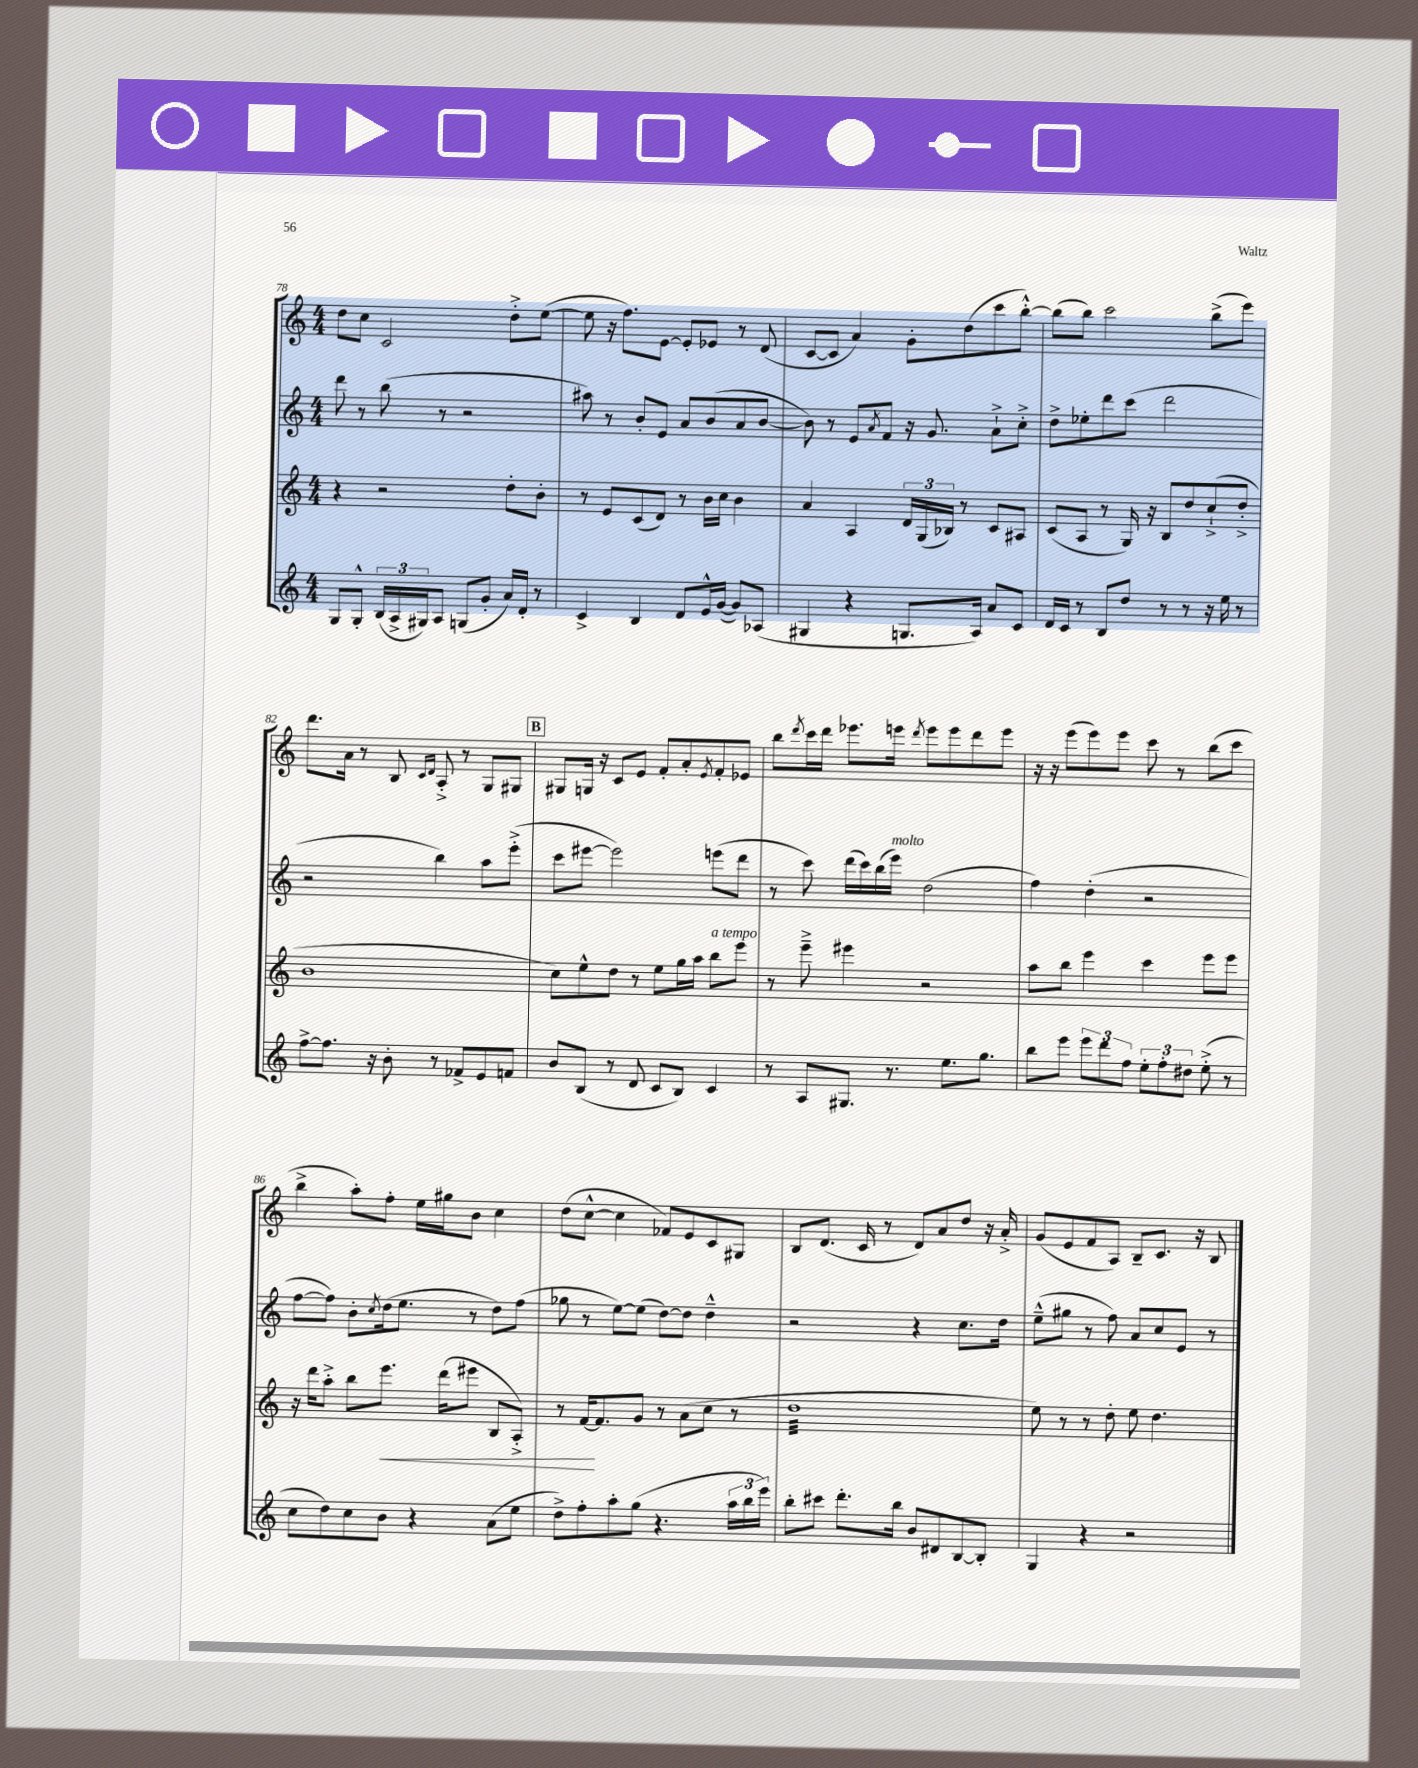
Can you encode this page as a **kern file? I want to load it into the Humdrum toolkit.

**kern	**kern	**kern	**kern
*staff4	*staff3	*staff2	*staff1
*clefG2	*clefG2	*clefG2	*clefG2
*k[]	*k[]	*k[]	*k[]
*M4/4	*M4/4	*M4/4	*M4/4
8G	4r	8ddd	8dd
8G'^^	.	8r	8cc
(24B	2r	(8bb	2c
24A^	.	.	.
24G#)	.	.	.
8A	.	8r	.
(8G	.	2r	.
8g'	.	.	.
16a)	8dd'	.	8dd'^
16d'	.	.	.
8r	8b'	.	([8ee
=	=	=	=
4c^	8r	8aa#)	8ee]
.	8e	8r	16r
.	.	.	8.ff)
4B	(8c	8b'	.
.	8d)	8e	[8e
8d	8r	8a	8e']
16e^^	16b	(8b	8e-
([16g	16cc	.	.
8g])	4b	8a	8r
(8A-	.	[8b	(8d
=	=	=	=
4G#	4a	8b])	[8c
.	.	8r	8c]
4r	4A	8e	4a)
.	.	8qa	.
.	.	8f	.
8.G	24d	16r	8g'
.	(24G	.	.
.	.	8.g	.
.	24B-)	.	.
.	8r	.	(8dd
16A)	.	.	.
8a	8c	8a`^	8ccc
8c	8A#	8cc'^	[8bb'^^)
=	=	=	=
16d	(8c	8dd^	(8bb]
16c	.	.	.
8r	8A	8ee-'	8bb)
8B	8r	8ddd	2ccc
8dd	16G)	(8ccc	.
.	16r	.	.
8r	8B	2ddd	.
8r	8dd	.	.
16r	(8cc`^	.	(8bb^
16ee	.	.	.
8r	8dd'^	.	8eee)
=	=	=	=
[8ff^	1b	2r	8.ddd
8.ff]	.	.	.
.	.	.	16a
.	.	.	8r
16r	.	.	.
8b'	.	.	8B
.	.	.	16qqc
.	.	.	16qqd
8r	.	4bb)	8A'^
8f-^	.	.	8r
8e	.	8aa	8G
8f	.	(8eee'^	8G#
=	=	=	=
8b	8cc)	8ccc	8G#
(8B	8ee^^	[8eee#	16G
.	.	.	16r
8r	8dd	2eee#])	8c
8d	8r	.	8e
8c	8ee	.	8f'
8B)	16gg	.	8a'
.	16aa	.	.
.	.	.	8qe
4c	8bb	(8eee	8f'
.	8eee	8ddd	8e-
=	=	=	=
8r	8r	8r	8bb
.	.	.	8qddd
8A	8eee~^	8ccc)	16ccc
.	.	.	16ddd
8.G#	4eee#	(16ddd	8.eee-
.	.	16ccc)	.
.	.	(16bb	.
8.r	.	16eee)	16eee
.	.	.	8qddd
.	2r	(2dd	8eee
8.ee	.	.	8eee
.	.	.	8ddd
8.gg	.	.	.
.	.	.	8eee
=	=	=	=
8bb	8aa	4ff)	16r
.	.	.	16r
8eee	8bb	.	(8eee
12eee	4eee	(4dd'	8eee)
12ddd	.	.	.
.	.	.	8eee
12ff	.	.	.
12ee'	4ccc	2r	8ccc
12ff'	.	.	.
.	.	.	8r
12dd#	.	.	.
(8ee'^	8eee	.	(8bb
8r	8eee	.	8ccc
=	=	=	=
8cc	16r	[8ff	4bb^
.	16ddd	.	.
8dd)	8aa'^	8ff])	.
8cc	8bb	8b'	8aa')
.	.	8qcc	.
8b	8.eee	(16dd	8ff'
.	.	8.ee	.
4r	.	.	16ee
.	(16ddd	.	16gg#
.	8eee#	8r	8b
(8a	8B	8dd)	4cc
8ee	8A'^)	(8ff	.
=	=	=	=
8dd^)	8r	8gg-	(8dd
8ff'	[16f	8r	[8cc^^
.	8.f]	.	.
8aa'	.	[8ee)	4cc]
(8gg	8g	(8ee]	.
4.r	8r	[8dd)	8f-)
.	(8a	8dd]	8e
.	8cc	4dd~^^	8c
24aa	8r	.	8G#
24bb	.	.	.
24eee)	.	.	.
=	=	=	=
8bb'	1dd	2r	8B
8ccc#	.	.	(8.d
8.ddd'	.	.	.
.	.	.	16c
.	.	.	8r
16bb	.	.	.
8b	.	4r	8d)
8d#	.	.	8a
[8B	.	8.cc	8dd
8B']	.	.	16r
.	.	16dd	16a'^
=	=	=	=
4G	8ee)	(8ee~^^	(8g
.	8r	8gg#	8e
4r	8r	8r	8f
.	8dd'	8ff)	8A)
2r	8ee	8a	8B~
.	4.dd	8cc	8.c
.	.	8e	.
.	.	.	16r
.	.	8r	8B
==	==	==	==
*-	*-	*-	*-
